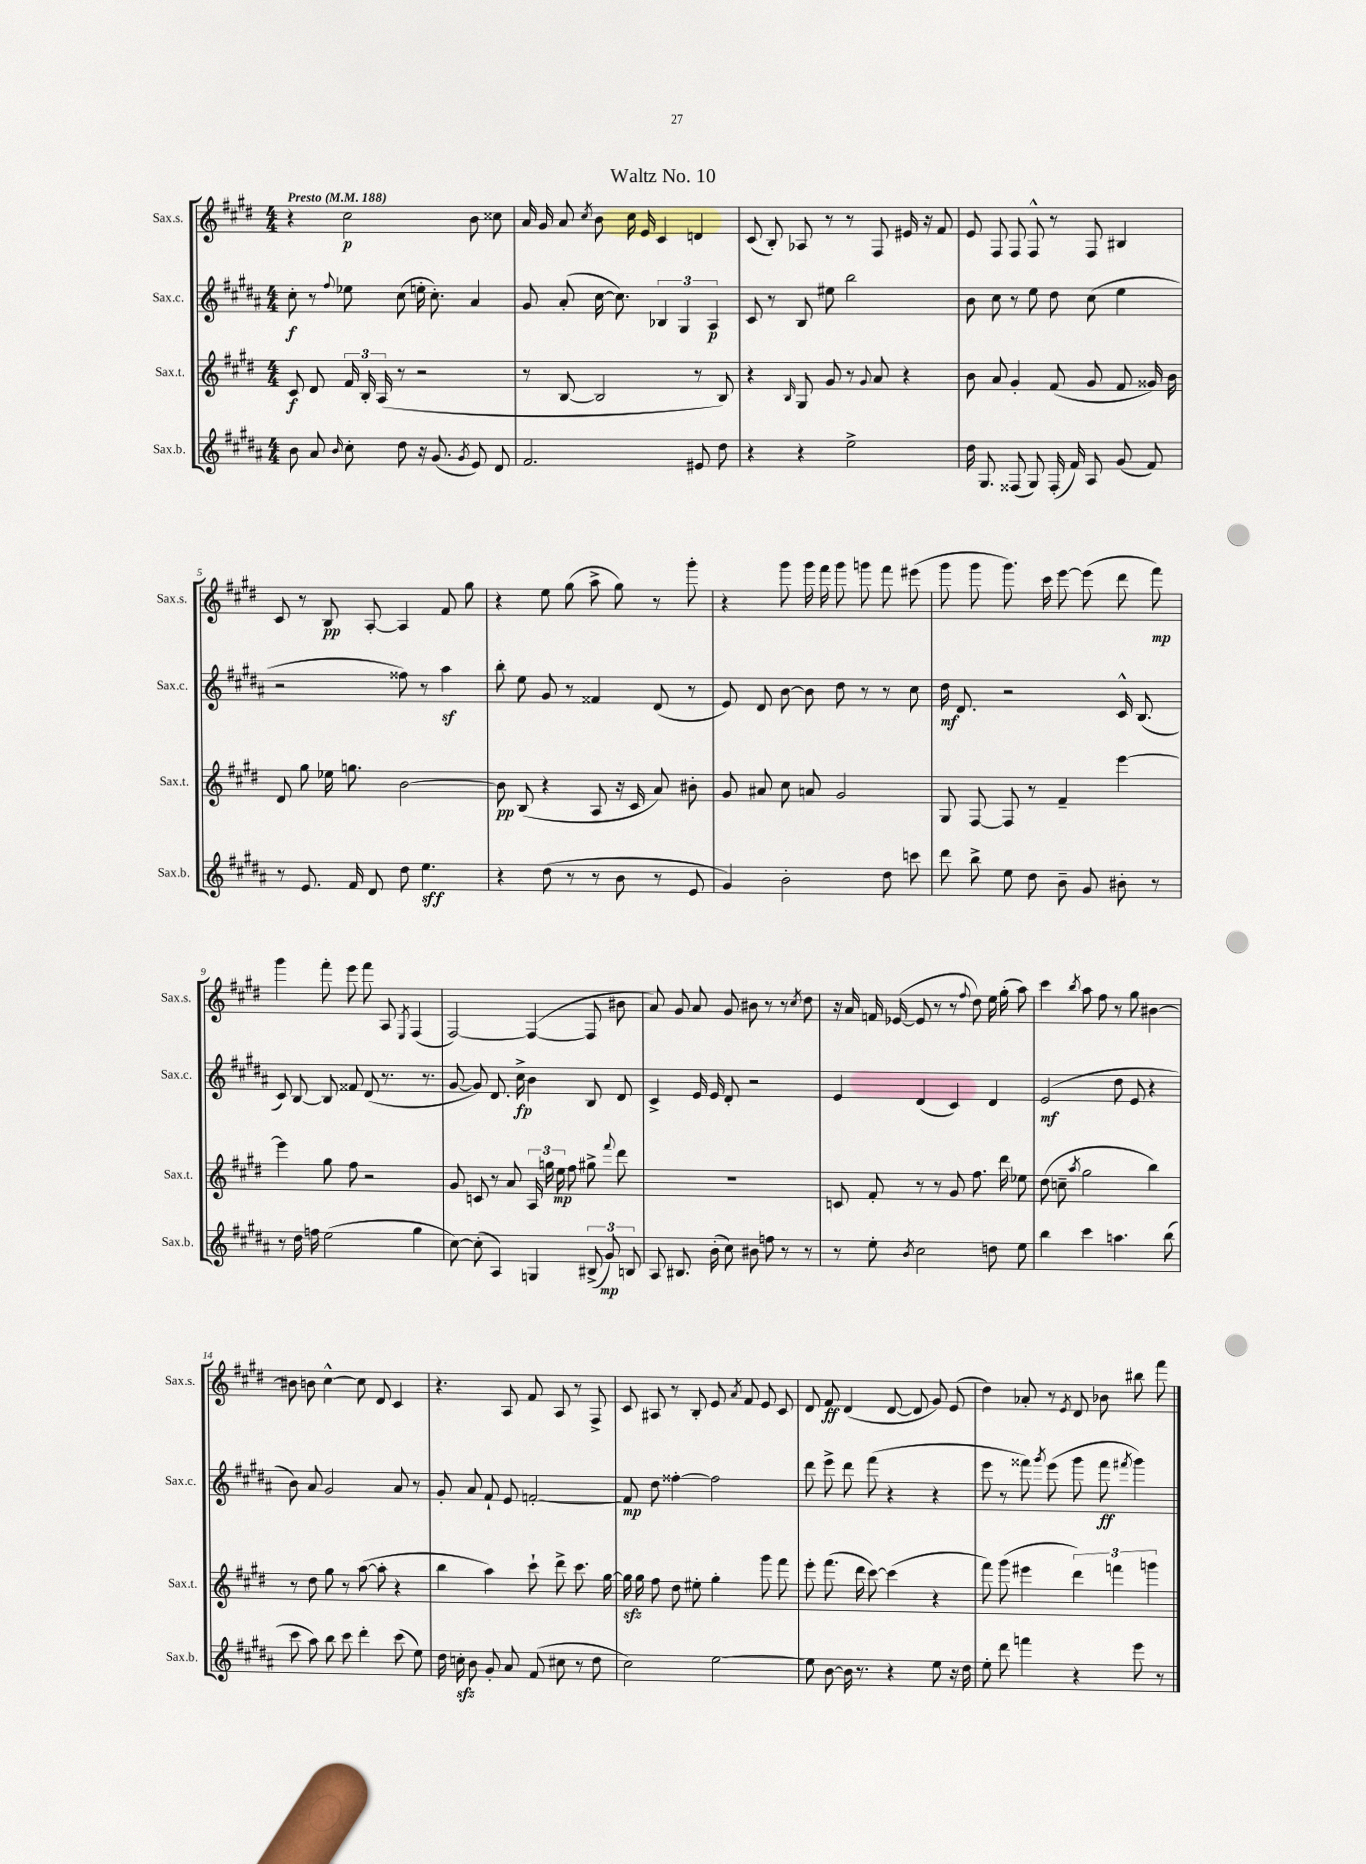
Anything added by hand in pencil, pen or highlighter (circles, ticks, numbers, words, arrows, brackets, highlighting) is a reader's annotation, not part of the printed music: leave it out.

**kern	**kern	**kern	**kern
*staff4	*staff3	*staff2	*staff1
*clefG2	*clefG2	*clefG2	*clefG2
*k[f#c#g#d#a#]	*k[f#c#g#d#]	*k[f#c#g#d#a#]	*k[f#c#g#d#]
*M4/4	*M4/4	*M4/4	*M4/4
*MM188	*MM188	*MM188	*MM188
8b	8c#	8cc#'	4r
8a#	8d#	8r	.
16qqb	.	8qqff#	.
8cc#'	24f#	8ee-	2cc#
.	24B'	.	.
.	(24A	.	.
8dd#	8r	(8cc#	.
16r	2r	16ee'	.
(8.g#	.	8.cc#')	.
8qg#	.	.	.
8e)	.	4a#	8b
8d#	.	.	8cc##
=	=	=	=
2.f#	8r	8g#	16a
.	.	.	16g#
.	[8B	(8a#'	8a
.	.	.	8qcc#
.	2B]	[16cc#	8b
.	.	8.cc#])	.
.	.	.	16cc#
.	.	.	16e
.	.	6B-	4c#
.	.	6G#	.
8e#	8r	.	4d
.	.	6A#	.
8dd#	8B)	.	.
=	=	=	=
4r	4r	8c#	(8c#
.	.	8r	8B')
.	16qqB	.	.
4r	8G#	8B	8A-
.	8g#	8ee#	8r
2ee^	8r	2bb	8r
.	8qqg#	.	.
.	8a	.	8F#
.	4r	.	16e#
.	.	.	16r
.	.	.	8f#
=	=	=	=
16dd#	8b	8b	8e
8.G#	.	.	.
.	8a	8cc#	8F#
(8F##	4g#'	8r	8F#
8G#)	.	8ee	8F#^^
(16F##'	(8f#	8dd#	8r
16f#)	.	.	.
8A#	8g#	(8cc#	8F#
(8g#	8f#	4ee	4B#
8f#)	16g##)	.	.
.	16b	.	.
=	=	=	=
8r	8d#	2r	8c#
8.e	8gg#	.	8r
.	16ee-	.	8B
16f#	8.gg	.	.
8d#	.	.	[8A'
8dd#	[2b	8ff##)	4A]
4.ee	.	8r	.
.	.	4aa#	8f#
.	.	.	8gg#
=	=	=	=
4r	8b]	8bb'	4r
.	(8B	8ee	.
(8dd#	4r	8g#	8ee
8r	.	8r	(8gg#
8r	8A	4f##	8aa^
8b	16r	.	8gg#)
.	16c#	.	.
8r	8a)	(8d#	8r
8e	8b#'	8r	8ggg#'
=	=	=	=
4g#)	8g#	8e)	4r
.	8a#	8d#	.
2b'	8cc#	[8b	8ggg#
.	8a	8b]	16ggg#
.	.	.	16fff#
.	2g#	8dd#	8ggg#
.	.	8r	8ggg
8dd#	.	8r	8fff#
8ccc	.	8cc#	(8eee#
=	=	=	=
8ddd#	8G#	16dd#	8ggg#
.	.	8.d#	.
8bb^	[8F#	.	8ggg#
8ee	8F#]	2r	8.ggg#)
8dd#	8r	.	.
.	.	.	16ccc#
8b~	4f#~	.	[8eee
8g#	.	.	(8eee]
8b#'	[4eee	16c#^^	8ddd#
.	.	(8.B	.
8r	.	.	8fff#)
=	=	=	=
8r	4eee]	8c#)	4ggg#
16dd#	.	[8B	.
16ff	.	.	.
(2ee	8gg#	8B]	8fff#'
.	8ff#	8f##	8eee
.	2r	(8d#	8fff#
.	.	8.r	8A
.	.	.	8qE
4gg#	.	.	(4F#
.	.	8.r	.
=	=	=	=
[8cc#)	8g#	[8g#	[2F#)
(8cc#']	8c	8g#])	.
4A#)	8r	8.d#	.
.	8a	.	.
.	.	16cc#^	.
4G	24A	4b	(4F#_
.	24gg	.	.
.	24ee	.	.
.	8ff#	.	.
(12B#^	8gg#^	8B	8F#]
12g#)	.	.	.
.	8qqfff#	.	.
.	8ddd#	8d#	8b#
12B	.	.	.
=	=	=	=
8A#	1r	4c#^	8a)
8.B#	.	.	8g#
.	.	16e	8a
(16b'	.	16e	.
8cc#)	.	8d#'	8g#
8b#	.	2r	8b#
8ff	.	.	8r
8r	.	.	8r
.	.	.	8qcc#
8r	.	.	8dd#
=	=	=	=
8r	8c	4e	16r
.	.	.	16a
8ee'	8f#'	.	16f
.	.	.	([16e-
8qb	.	.	.
2cc#	8r	(4d#	8e-]
.	8r	.	8r
.	8g#	4c#)	8r
.	.	.	8qqff#
.	8.ff#	.	8dd#)
8dd	.	4d#	16ee
.	16ddd#	.	(16gg#'
8ee	8ee-	.	8aa)
=	=	=	=
4bb	(8dd#	(2e	4ccc#
.	8cc~	.	.
.	8qaa	.	8qbb
4ccc#	2gg#	.	8aa
.	.	.	8ff#
4.aa	.	8dd#	8r
.	.	8e	8gg#
.	4bb)	4r	[4b#
(8bb	.	.	.
=	=	=	=
8ccc#	8r	8b)	8b#]
8aa#)	8dd#	8a#	8b
8bb	8gg#	2g#	[4cc#^^
8ccc#	8r	.	.
4ddd#'	([8aa	.	8cc#]
.	8aa']	.	8d#
(8ccc#	4r	8a#	4c#
8ee)	.	8r	.
=	=	=	=
16dd#	4bb	8g#'	4.r
16cc'	.	.	.
8b	.	8a#	.
8g#'	4aa)	8f#`	.
8a#	.	8e	8A
(8f#	8ccc#`	[2f'	8f#
8cc#	8ddd#^	.	8A
8r	8.ccc#	.	8r
8dd#	.	.	8F#^
.	[16gg#	.	.
=	=	=	=
2cc#)	16gg#]	8f]	8c#
.	16gg#	.	.
.	8ff#	8dd#	8A#
.	8dd#	[4ff##'	8r
.	8ee#'	.	8B'
[2ee	4gg#'	2ff##]	8e
.	.	.	8qa
.	.	.	8f#
.	8ggg#	.	8e
.	8fff#	.	8c#
=	=	=	=
8ee]	8eee'	8ddd#	8d#
[8b	(8.fff#	8eee^	8f#
16b]	.	8ddd#	(4d#
8.r	16ddd#	.	.
.	[8ccc#)	(8fff#	.
4r	(4ccc#]	4r	[8d#
.	.	.	8d#]
8ee	4r	4r	8g#)
16r	.	.	(8e
16dd#	.	.	.
=	=	=	=
8ee'	8fff#)	8eee	4dd#)
8ddd#	(8ggg#	8r	.
4fff	4eee#	8fff##)	8a-'
.	.	8qggg#	.
.	.	(8eee	8r
.	.	.	8qe
4r	6ddd#)	8ggg#	8d#
.	.	8fff##	8b-
.	6fff	.	.
.	.	8qfff#	.
8eee	.	4ggg#)	8bb#
.	6ggg	.	.
8r	.	.	8fff#
==	==	==	==
*-	*-	*-	*-
